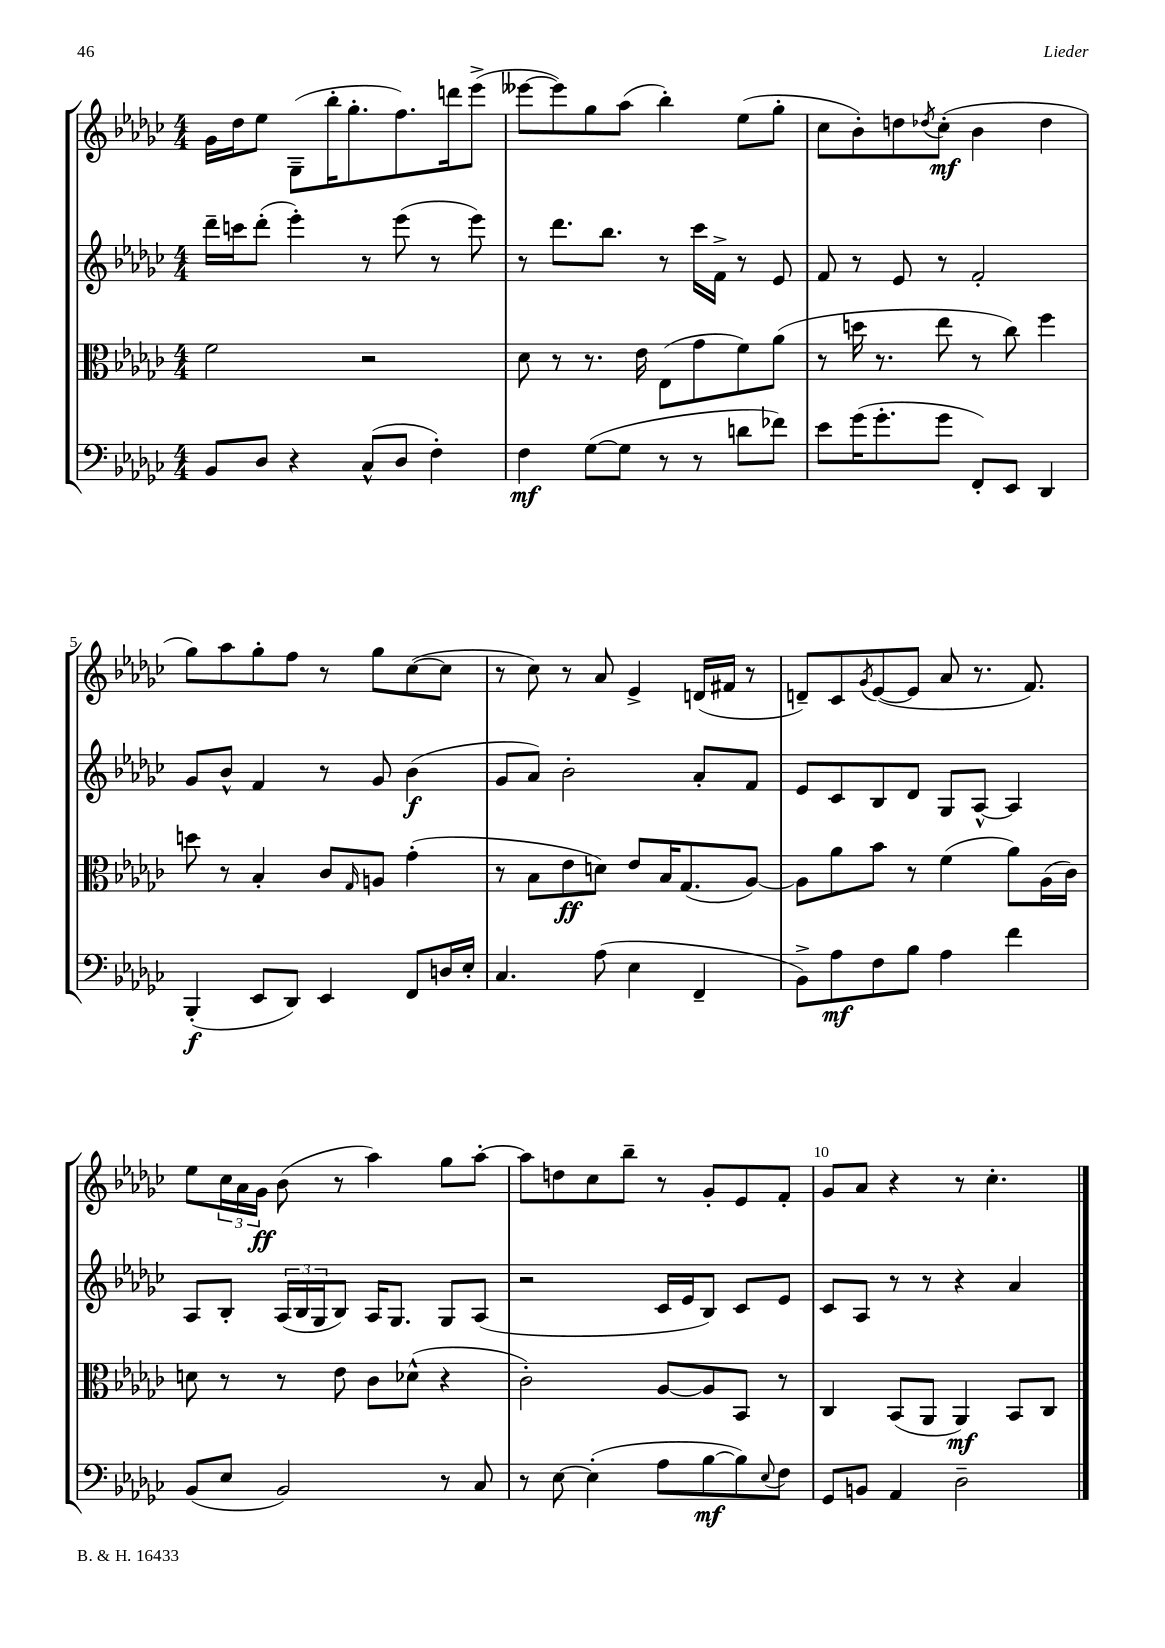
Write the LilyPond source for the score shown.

<<
\new StaffGroup <<
\new Staff = "s0" {
    \clef treble \key ges \major \numericTimeSignature \time 4/4
    ges'16 des''16 ees''8 ges8--( bes''16-. ges''8.-. f''8.) d'''16 ees'''8->( |
    eeses'''8~ eeses'''8) ges''8 aes''8( bes''4-.) ees''8( ges''8-. |
    ces''8 bes'8-.) d''8 \acciaccatura { des''8 } ces''8-.\mf( bes'4 des''4 |
    ges''8) aes''8 ges''8-. f''8 r8 ges''8 ces''8~( ces''8 |
    r8 ces''8) r8 aes'8 ees'4-> d'16( fis'16 r8 |
    d'8--) ces'8 \acciaccatura { ges'8 } ees'8~( ees'8 aes'8 r8. f'8.) |
    ees''8 \tuplet 3/2 { ces''16 aes'16 ges'16\ff } bes'8( r8 aes''4) ges''8 aes''8~-. |
    aes''8 d''8 ces''8 bes''8-- r8 ges'8-. ees'8 f'8-. |
    ges'8 aes'8 r4 r8 ces''4.-. \bar "|." |
}
\new Staff = "s1" {
    \clef treble \key ges \major \numericTimeSignature \time 4/4
    des'''16-- c'''16 des'''8-.( ees'''4-.) r8 ees'''8( r8 ees'''8) |
    r8 des'''8. bes''8. r8 ces'''16 f'16-> r8 ees'8 |
    f'8 r8 ees'8 r8 f'2-. |
    ges'8 bes'8-^ f'4 r8 ges'8 bes'4\f( |
    ges'8 aes'8) bes'2-. aes'8-. f'8 |
    ees'8 ces'8 bes8 des'8 ges8 aes8~-^ aes4 |
    aes8 bes8-. \tuplet 3/2 { aes16( bes16 ges16 } bes8) aes16 ges8. ges8 aes8( |
    r2 ces'16 ees'16 bes8) ces'8 ees'8 |
    ces'8 aes8 r8 r8 r4 aes'4 \bar "|." |
}
\new Staff = "s2" {
    \clef alto \key ges \major \numericTimeSignature \time 4/4
    f'2 r2 |
    des'8 r8 r8. ees'16 ees8( ges'8 f'8) aes'8( |
    r8 d''16 r8. ees''8 r8 ces''8) f''4 |
    d''8 r8 bes4-. ces'8 \grace { ges16 } a8 ges'4-.( |
    r8 bes8 ees'8\ff d'8) ees'8 bes16 ges8.( aes8~) |
    aes8 aes'8 bes'8 r8 f'4( aes'8) aes16( ces'16) |
    d'8 r8 r8 ees'8 ces'8 des'8-^( r4 |
    ces'2-.) aes8~ aes8 bes,8 r8 |
    ces4 bes,8( aes,8 aes,4\mf) bes,8 ces8 \bar "|." |
}
\new Staff = "s3" {
    \clef bass \key ges \major \numericTimeSignature \time 4/4
    bes,8 des8 r4 ces8-^( des8 f4-.) |
    f4\mf ges8~( ges8 r8 r8 d'8 fes'8) |
    ees'8 ges'16( ges'8.-. ges'8 f,8-.) ees,8 des,4 |
    bes,,4-.\f( ees,8 des,8) ees,4 f,8 d16 ees16-. |
    ces4. aes8( ees4 f,4-- |
    bes,8->) aes8\mf f8 bes8 aes4 f'4 |
    bes,8( ees8 bes,2) r8 ces8 |
    r8 ees8~ ees4-.( aes8 bes8~\mf bes8) \appoggiatura { ees8 } f8 |
    ges,8 b,8 aes,4 des2-- \bar "|." |
}
>>
>>
\layout { \context { \Score currentBarNumber = #2 \override BarNumber.break-visibility = ##(#f #t #t) barNumberVisibility = #(every-nth-bar-number-visible 5) } }
